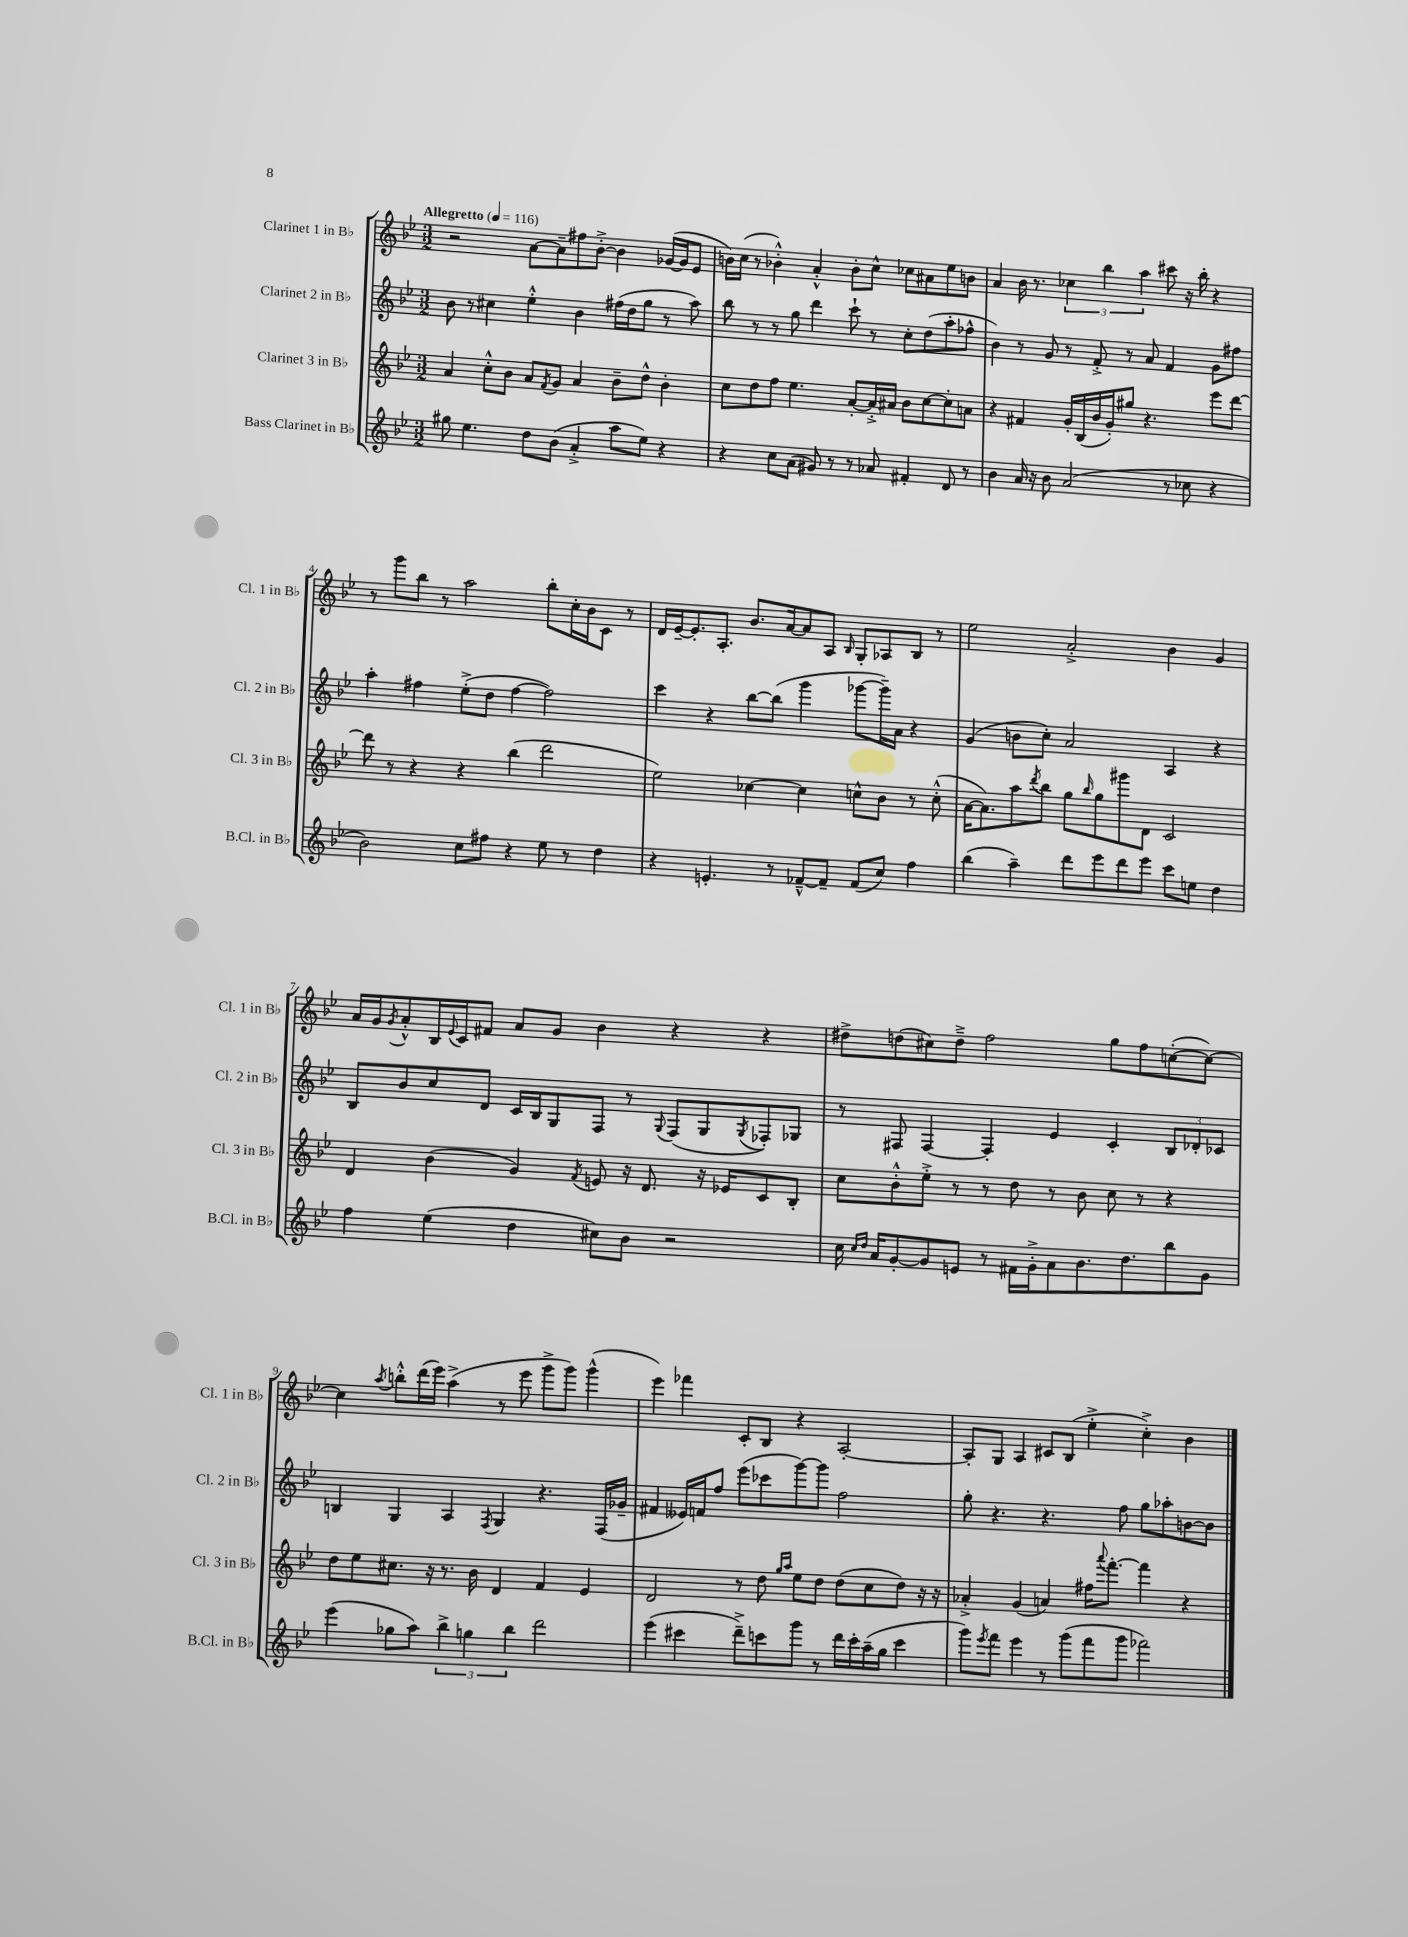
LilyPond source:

<<
\new StaffGroup <<
\new Staff = "s0" \with { instrumentName = "Clarinet 1 in Bb" shortInstrumentName = "Cl. 1 in Bb" } {
    \clef treble \key bes \major \numericTimeSignature \time 3/2 \tempo "Allegretto" 4 = 116
    r2 a'8~ a'8-- fis''8 bes'8~-.-> bes'4 ges'16~( ges'16 ees'8 |
    b'16) c''16( r8 bes'4-.-^) a'4-.-^ bes'8-. c''8-^ ces''8 ais'8 ees''8 b'8 |
    a'4 bes'16 r8. \tuplet 3/2 { ces''4 bes''4 a''4 } cis'''8 r16 bes''16-. r4 |
    r8 g'''8 bes''8 r8 a''2 bes''8-. c''16-. bes'16 c'8 r8 |
    d'16 ees'16~-- ees'8.-. a8.-. bes'8. a'16~ a'8 a8 \grace { bes16 } g8-. aes8 bes8 r8 |
    ees''2 a'2-.-> bes'4 g'4 |
    a'16 g'16 \acciaccatura { g'8 } a'8-.-^ bes16 \appoggiatura { ees'8 } c'16 fis'8 a'8 g'8 bes'4 r4 r4 |
    dis''8-> d''8( cis''8) d''8---> f''2 g''8 f''8 c''8~-.( c''8~) |
    c''4 \acciaccatura { a''8 } b''8-.-^ d'''16( ees'''16) a''4->( r8 ees'''8 g'''8-> g'''8) g'''4-^( |
    ees'''4) fes'''4 c'8-. bes8 r4 a2~-. |
    a8-. g8 a4 cis'8 bes8( ees''4-.-> c''4-.->) bes'4 \bar "|." |
}
\new Staff = "s1" \with { instrumentName = "Clarinet 2 in Bb" shortInstrumentName = "Cl. 2 in Bb" } {
    \clef treble \key bes \major \numericTimeSignature \time 3/2
    bes'8 r8 cis''4 ees''4-.-^ bes'4 fis''16( d''16 g''8 r8 a''8) |
    bes''8 r8 r8 g''8 d'''4 c'''8-! r8 c''8-. d''8( a''8-. fes''8-^ |
    bes'4) r8 g'8 r8 f'8-.-> r8 a'8 f'4 g'8 fis''8 |
    a''4-. fis''4 ees''8-.->( d''8 fis''4~ fis''2) |
    c'''4 r4 bes''8~ bes''8( g'''4 ges'''8~ ges'''16--) a'16 r4 |
    g'4( b'8 c''8-.) a'2 a4 r4 |
    bes8 bes'8 c''8 d'8 c'16 bes16 g8 f8 r8 \appoggiatura { g8 } f8( g8 \acciaccatura { g8 } fes8-.) ges8 |
    r8 fis8 fis4~ fis4-. ees'4 c'4-. \tuplet 3/2 { bes8 des'8-. ces'8 } |
    b4 g4 a4 \acciaccatura { f8 } g4 r4. f16( ges'16-- |
    fis'4 eeses'16) f'16 f''8 ees'''8( ces'''8 g'''8~) g'''8 f''2 |
    g''8-. r4. r4. f''8 g''8 aes''8-. b'8~ b'8 \bar "|." |
}
\new Staff = "s2" \with { instrumentName = "Clarinet 3 in Bb" shortInstrumentName = "Cl. 3 in Bb" } {
    \clef treble \key bes \major \numericTimeSignature \time 3/2
    a'4 c''8-.-^ bes'8 a'8 \acciaccatura { f'8 } g'8 a'4 bes'8-- d''8-^ bes'4-. |
    c''8 d''8 f''8 ees''4. a'8~-. a'16-.-> ais'16 bes'8 c''8~ c''8-. a'8 |
    r4 fis'4 g'16-. bes16( bes'16 g'16-.) gis''8 r4. ees'''8 d'''8~ |
    d'''8 r8 r4 r4 bes''4( d'''2 |
    ees''2) ces''4~ ces''4 c''8-^ bes'8 r8 c''8-.-^( |
    a'16~ a'8.) a''8 \acciaccatura { d'''8 } bes''8 g''8 \grace { bes''16 } g''8 gis'''8 d'8 c'2 |
    d'4 bes'4( g'4) \acciaccatura { f'8 } e'8 r16 d'8. r16 ees'16 c'8 bes8-. |
    c''8 bes'8-.-^ ees''8-.-> r8 r8 d''8 r8 bes'8 c''8 r8 r4 |
    d''8 ees''8 cis''8. r16 r8. bes'16 d'4 f'4 ees'4 |
    d'2 r8 d''8 \grace { g''16 a''16 } ees''8 d''8 d''8( c''8 d''8) r16 r16 |
    aes'4-.-> g'4( a'4) fis''16 \appoggiatura { a'''8 } f'''8.~-. f'''4 r4 \bar "|." |
}
\new Staff = "s3" \with { instrumentName = "Bass Clarinet in Bb" shortInstrumentName = "B.Cl. in Bb" } {
    \clef treble \key bes \major \numericTimeSignature \time 3/2
    gis''8 ees''4. d''8 bes'8( a'4-.-> a''8 ees''8) r4 |
    r4 c''8 a'8( gis'8) r8 r8 aes'8 fis'4-. d'8 r8 |
    bes'4 a'16 r16 bes'8 a'2( r8 ces''8 r4 |
    bes'2) c''8 fis''8 r4 ees''8 r8 d''4 |
    r4 e'4.-. r8 fes'8~---^ fes'8-- fes'8( c''8) f''4 |
    bes''4( a''4--) d'''8 ees'''8 d'''8 ees'''8 c'''8 e''8 d''4 |
    f''4 ees''4( d''4 cis''8) bes'8 r2 |
    c''16 \grace { c''16 d''16 } a'16 g'8~-. g'8 e'8 r8 fis'16 g'16-.-> a'8 bes'8. d''8. bes''8 g'8 |
    ees'''4( ges''8 a''8) \tuplet 3/2 { bes''4-> g''4 bes''4 } d'''2 |
    ees'''4( cis'''4 d'''8--->) c'''8 g'''8 r8 d'''16 c'''16-. a''16--( g''16 c'''4 |
    g'''8) \acciaccatura { ees'''8 } f'''8 ees'''4 r8 g'''8( f'''8 g'''8 fes'''2) \bar "|." |
}
>>
>>
